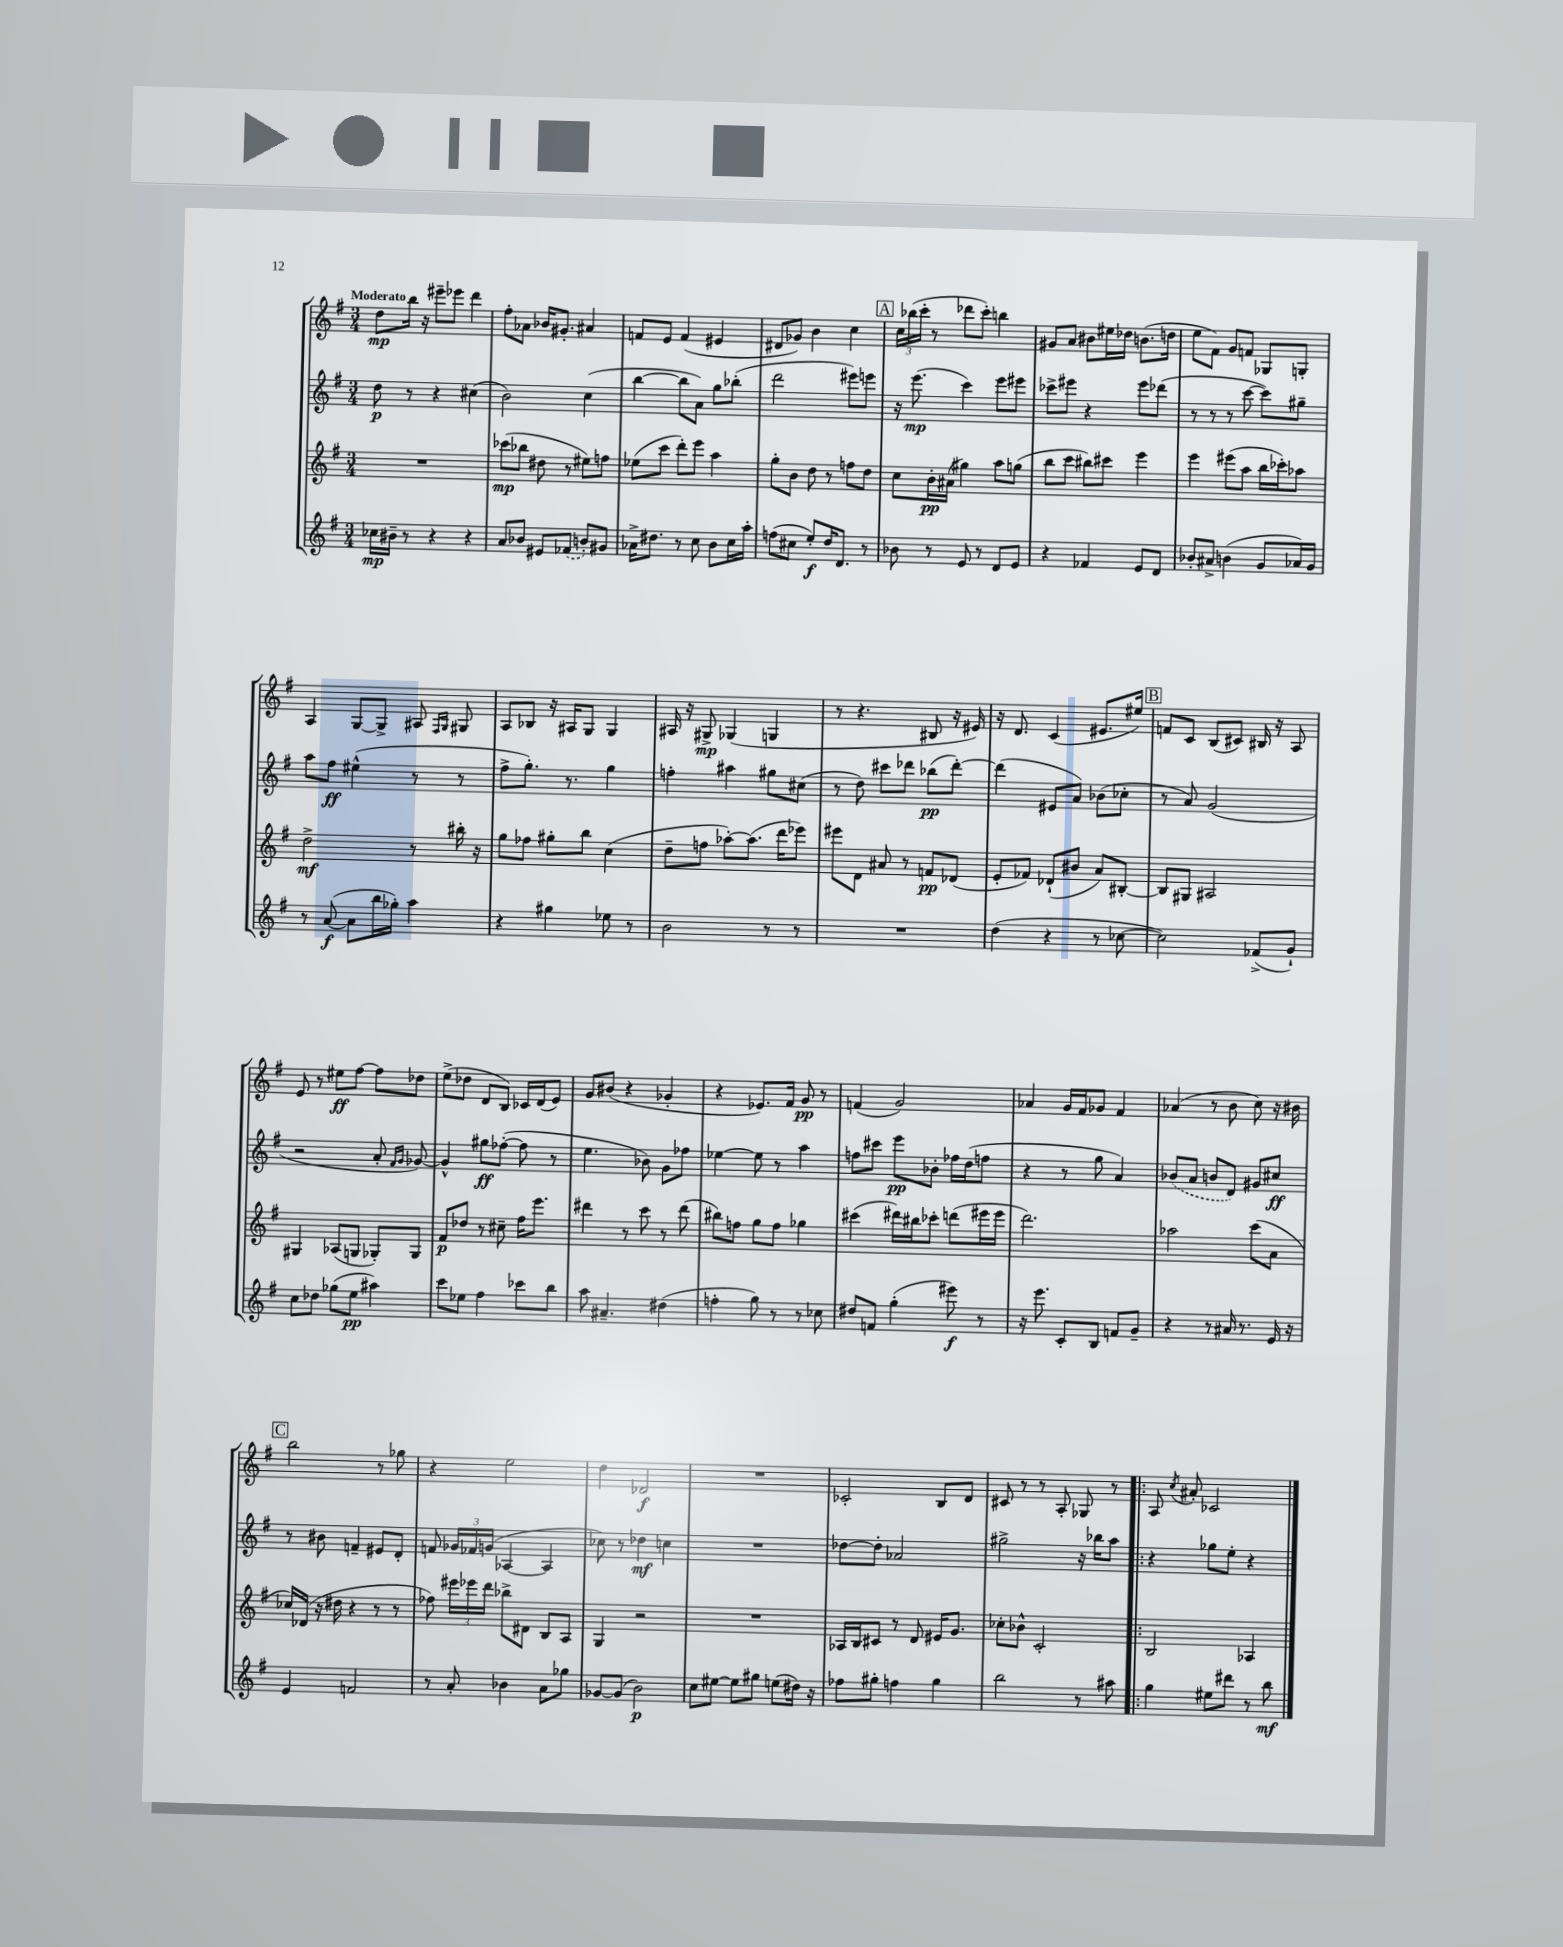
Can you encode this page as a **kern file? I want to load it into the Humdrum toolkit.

**kern	**dynam	**kern	**dynam	**kern	**dynam	**kern	**dynam
*part4	*part4	*part3	*part3	*part2	*part2	*part1	*part1
*staff4	*staff4	*staff3	*staff3	*staff2	*staff2	*staff1	*staff1
*clefG2	*	*clefG2	*	*clefG2	*	*clefG2	*
*k[f#]	*	*k[f#]	*	*k[f#]	*	*k[f#]	*
*M3/4	*	*M3/4	*	*M3/4	*	*M3/4	*
=1	=1	=1	=1	=1	=1	=1	=1
!	!	!	!	!	!	!LO:TX:a:B:t=Moderato	!
16cc-X\LL	mp	2.r	.	8dd\	p	8dd\L	mp
16b#X~\JJ	.	.	.	.	.	.	.
8r	.	.	.	8r	.	16bb\Jk	.
.	.	.	.	.	.	16r	.
4r	.	.	.	4r	.	8eee#X~\L	.
.	.	.	.	.	.	8eee-X\J	.
4r	.	.	.	(4cc#X\	.	4ddd\	.
=2	=2	=2	=2	=2	=2	=2	=2
8a/L	.	(8ccc-X\L	mp	2b\)	.	8ff#'\L	.
8b-X/J	.	8bb-X\J	.	.	.	8a-X\J	.
8e#X/L	.	8dd#X\	.	.	.	16b-X/KL	.
.	.	.	.	.	.	8.g#X'/J	.
(8f-X/J	.	8r	.	.	.	.	.
8bn'/L)	.	8ee#X\L)	.	(4cc\	.	4a#X/	.
8g#X/J	.	8ffn\J	.	.	.	.	.
=3	=3	=3	=3	=3	=3	=3	=3
16a-X^\KL	.	(8ee-X\L	.	[4bb\	.	8fn/L	.
8.dd#X\J	.	.	.	.	.	.	.
.	.	8ccc\J	.	.	.	8e/J	.
8r	.	8ddd'\L)	.	8bb\L]	.	(4f/	.
8cc\	.	8eee\J	.	8a\J)	.	.	.
8b\L	.	4aa\	.	8gg\L	.	4e#X/	.
16cc\L	.	.	.	(8bb-X'\J	.	.	.
16aa'\JJ	.	.	.	.	.	.	.
=4	=4	=4	=4	=4	=4	=4	=4
(8ffn\L	.	8gg'\L	.	2ddd\	.	8d#X/L	.
8cc#X\J	.	8b\J	.	.	.	8g-X/J)	.
8ee'/L)	f	8dd\	.	.	.	4b\	.
16dd/K	.	8r	.	.	.	.	.
8.d/J	.	.	.	.	.	.	.
.	.	8ffn\L	.	8eee#X\L)	.	4cc\	.
8r	.	8dd\J	.	8eeen\J	.	.	.
!!LO:REH:place=s1:t=A
=5	=5	=5	=5	=5	=5	=5	=5
8b-X\	.	8cc\L	.	16r	.	24cc\LL	.
.	.	.	.	.	.	(24bb-X\	.
.	.	.	.	(8.eee\	mp	.	.
.	.	.	.	.	.	24ccc'\JJ	.
8r	.	16b'\L	pp	.	.	8r	.
.	.	(16a#X\JJ	.	.	.	.	.
8e/	.	4gg#X\)	.	4ccc\)	.	8ddd-X\L	.
8r	.	.	.	.	.	8ccc'\J)	.
8d/L	.	8aa\L	.	8eee\L	.	4bbn\	.
8e/J	.	(8ggn\J	.	8eee#X\J	.	.	.
=6	=6	=6	=6	=6	=6	=6	=6
4r	.	8bb\L	.	8ccc-X^\L	.	8g#X/L	.
.	.	8ccc\J	.	8eee#X\J	.	8a/J	.
4f-X/	.	8bb#X\L)	.	4r	.	8b#X\L	.
.	.	8ccc#X\J	.	.	.	16ee#X\L	.
.	.	.	.	.	.	16dd-X\JJ	.
8e/L	.	4eee\	.	8eee#\L	.	(8.bn\L	.
8d/J	.	.	.	(8ddd-X\J	.	.	.
.	.	.	.	.	.	16ddn\Jk	.
=7	=7	=7	=7	=7	=7	=7	=7
8b-X'/L	.	4eee\	.	8r	.	8ee\L	.
8a#X^/J	.	.	.	8r	.	8f#\J)	.
(4bn\	.	(8eee#X\L	.	8r	.	8g/L	.
.	.	8aa\J	.	[8ccc\	.	8fn/J	.
8g/L	.	16bb\LL	.	8ccc\L])	.	8G-X/L	.
.	.	16ccc-X'\J)	.	.	.	.	.
16a-X/L)	.	8aa-X\J	.	8gg#X~\J	.	8Gn'/J	.
16g/JJ	.	.	.	.	.	.	.
!!LO:LB:g=z
=8	=8	=8	=8	=8	=8	=8	=8
8r	.	2dd^\	mf	8aa\L	.	4A/	.
([8a/	f	.	.	8ff#\J	ff	.	.
8a\L]	.	.	.	(4ee#X^^\	.	[8G/L	.
16bb\L	.	.	.	.	.	8G^/J]	.
16gg-X'\JJ)	.	.	.	.	.	.	.
4aa\	.	8r	.	8r	.	8A#X/	.
.	.	.	.	.	.	16qqF#/LL	.
.	.	.	.	.	.	16qqG/JJ	.
.	.	16bb#X'\	.	8r	.	8G#X/	.
.	.	16r	.	.	.	.	.
=9	=9	=9	=9	=9	=9	=9	=9
4r	.	8gg\L	.	8ff#^\L	.	8A/L	.
.	.	8ff-X\J	.	8.gg'\J)	.	8B-X/J	.
4gg#X\	.	8gg#X'\L	.	.	.	16r	.
.	.	.	.	8.r	.	16A#X/KL	.
.	.	8bb\J	.	.	.	8G/J	.
8ee-X\	.	(4cc\	.	4gg\	.	4G/	.
8r	.	.	.	.	.	.	.
=10	=10	=10	=10	=10	=10	=10	=10
2b\	.	8dd~\L	.	4ffn'\	.	16A#X/	.
.	.	.	.	.	.	16r	.
.	.	8ffn\J	.	.	.	8G#X^/	mp
.	.	[8aa-X'\L)	.	4aa#X\	.	(4G-X/	.
.	.	(8.aa-\J]	.	.	.	.	.
8r	.	.	.	8gg#X\L	.	4Gn/	.
.	.	16ddd\KL	.	.	.	.	.
8r	.	8eee-X\J)	.	(8cc#X\J	.	.	.
=11	=11	=11	=11	=11	=11	=11	=11
2.r	.	8eee#X\L	.	8r	.	8r	.
.	.	8d\J	.	8dd\)	.	4.r	.
.	.	8a#X/	.	8ccc#X\L	.	.	.
.	.	8r	.	8ddd-X\J	.	.	.
.	.	8fn/L	pp	(8bb-X\L	pp	8B#X/	.
.	.	(8d-X/J	.	[8ddd-'\J)	.	16r	.
.	.	.	.	.	.	16e#X/)	.
=12	=12	=12	=12	=12	=12	=12	=12
(4dd\	.	8e'/L	.	(4ddd-\]	.	16r	.
.	.	.	.	.	.	8.d/	.
.	.	8f-X/J)	.	.	.	.	.
4r	.	(8d-X`/L	.	8e#X/L	.	(4c/	.
.	.	8b#X/J	.	8a/J)	.	.	.
8r	.	8a/L)	.	(8b-X\L	.	8.e#X/L	.
[8cc-X\	.	[8B#X'/J	.	8cc-X'\J	.	.	.
.	.	.	.	.	.	16ee#X/Jk)	.
!!LO:REH:place=s1:t=B
=13	=13	=13	=13	=13	=13	=13	=13
2cc-\])	.	8B#/L]	.	8r	.	8fn/L	.
.	.	8G#X/J	.	8a/)	.	8c/J	.
.	.	2A#X/	.	(2g/	.	(8B/L	.
.	.	.	.	.	.	8c#X/J)	.
(8f-X^/L	.	.	.	.	.	16B#X/	.
.	.	.	.	.	.	16r	.
8g`/J)	.	.	.	.	.	8A/	.
!!LO:LB:g=z
=14	=14	=14	=14	=14	=14	=14	=14
8cc\L	.	4G#X/	.	2r	.	8e/	.
8dd-X\J	.	.	.	.	.	8r	.
(8gg-X\L	.	(8A-X/L	.	.	.	8ee#X\L	ff
8ee\J	pp	8Gn/J	.	.	.	[8ff#\J	.
4aa#X\)	.	8G-X'/L)	.	8a'/	.	8ff#\L]	.
.	.	.	.	16qqf#/LL	.	.	.
.	.	.	.	16qqg/JJ	.	.	.
.	.	8G-/J	.	[8g-X/)	.	8dd-X\J	.
=15	=15	=15	=15	=15	=15	=15	=15
8ccc\L	.	8f#/L	p	4g-^^/]	.	(8ee^\L	.
8ee-X\J	.	8dd-X/J	.	.	.	8dd-X\J	.
4ff#\	.	8r	.	8gg#X\L	ff	8d/L	.
.	.	8cc#X~\	.	([8ff-X'\J	.	8B/J)	.
8ccc-X\L	.	16ff#\KL	.	8ff-\]	.	16c-X/LL	.
.	.	8.eee\J	.	.	.	(16d/J	.
8bb\J	.	.	.	8r	.	8e/J)	.
=16	=16	=16	=16	=16	=16	=16	=16
8aa\	.	4ddd#X\	.	4.ee\	.	8g/L	.
4.a#X~/	.	.	.	.	.	(8b#X/J	.
.	.	8r	.	.	.	4r	.
.	.	8ccc\	.	8b-X\)	.	.	.
(4dd#X\	.	8r	.	8g\L	.	4g-X'/	.
.	.	(8ddd#\	.	8ff-X\J	.	.	.
=17	=17	=17	=17	=17	=17	=17	=17
4ffn'\	.	8bb#X\L)	.	[4ee-X\	.	4r	.
.	.	8ffn\J	.	.	.	.	.
8gg\)	.	8gg\L	.	8ee-\]	.	8.e-X/L)	.
8r	.	8ff\J	.	8r	.	.	.
.	.	.	.	.	.	16f#/Jk	.
8r	.	4gg-X\	.	4aa\	.	8g/	pp
8cc-X\	.	.	.	.	.	8r	.
=18	=18	=18	=18	=18	=18	=18	=18
8dd#X/L	.	(4ccc#X\	.	8ffn\L	.	(4fn/	.
8fn/J	.	.	.	8ccc#X\J	.	.	.
(4gg'\	.	16ddd#X\LL)	.	8eee\L	pp	2g/)	.
.	.	16bb#X\J	.	.	.	.	.
.	.	8ccc-X'\J	.	8b-X'\J	.	.	.
8eee#X\)	f	(8dddn\L	.	16ff-X\LL	.	.	.
.	.	.	.	(16dd\J	.	.	.
8r	.	16eee#X\L	.	8ffn\J	.	.	.
.	.	16eee#\JJ	.	.	.	.	.
=19	=19	=19	=19	=19	=19	=19	=19
16r	.	2.ddd\)	.	4r	.	4a-X/	.
8.eee\	.	.	.	.	.	.	.
8c'/L	.	.	.	8r	.	16g/LL	.
.	.	.	.	.	.	16f#/J	.
8B/J	.	.	.	8gg\	.	8g-X/J	.
8fn/L	.	.	.	4a/)	.	4f#/	.
8g~/J	.	.	.	.	.	.	.
=20	=20	=20	=20	=20	=20	=20	=20
4r	.	2aa-X\	.	(8b-X/L	.	(4a-X/	.
.	.	.	.	8a/J	.	.	.
8r	.	.	.	8bn/L	.	8r	.
16a#X/	.	.	.	8d/J)	.	8b\	.
8.r	.	.	.	.	.	.	.
.	.	(8ccc\L	.	8g#X/L	.	8cc\)	.
16e/	.	8a\J	.	8cc#X/J	ff	16r	.
16r	.	.	.	.	.	16b#X\	.
!!LO:LB:g=z
!!LO:REH:place=s1:t=C
=21	=21	=21	=21	=21	=21	=21	=21
4e/	.	16cc-X/LL)	.	8r	.	2bb\	.
.	.	(16d-X/JJ	.	.	.	.	.
.	.	16r	.	8b#X\	.	.	.
.	.	16dd#X\	.	.	.	.	.
2fn/	.	4r	.	4fn~/	.	.	.
.	.	8r	.	8e#X/L	.	8r	.
.	.	8r	.	8d'/J	.	8gg-X\	.
=22	=22	=22	=22	=22	=22	=22	=22
8r	.	8ff-X\)	.	8fn/	.	4r	.
8a'/	.	24eee#X\LL	.	24g-X/LL	.	.	.
.	.	24eee-X\	.	24f-X/	.	.	.
.	.	24ddd\JJ	.	(24gn/JJ	.	.	.
4b-X\	.	8bb-X^\L	.	[4A-X/	.	2ee\	.
.	.	8d#X\J	.	.	.	.	.
8a\L	.	8B/L	.	4A-/]	.	.	.
8gg-X\J	.	8A/J	.	.	.	.	.
=23	=23	=23	=23	=23	=23	=23	=23
[8g-X/L	.	4G/	.	8cc-X\)	.	4dd\	.
(8g-/J]	.	.	.	8r	.	.	.
2b\)	p	2r	.	4dd-X\	mf	2d-X/	f
.	.	.	.	4ccn\	.	.	.
=24	=24	=24	=24	=24	=24	=24	=24
8cc\L	.	2.r	.	2.r	.	2.r	.
[8ee#X\J	.	.	.	.	.	.	.
8ee#\L]	.	.	.	.	.	.	.
8gg#X\J	.	.	.	.	.	.	.
(8een\L	.	.	.	.	.	.	.
16dd#X\Jk)	.	.	.	.	.	.	.
16r	.	.	.	.	.	.	.
=25	=25	=25	=25	=25	=25	=25	=25
8ff-X\L	.	16A-X/LL	.	[8dd-X\L	.	2c-X'/	.
.	.	16B/J	.	.	.	.	.
8gg#X'\J	.	8c#X/J	.	8dd-'\J]	.	.	.
4ffn\	.	8r	.	2a-X/	.	.	.
.	.	8d/	.	.	.	.	.
4gg#\	.	16e#X/KL	.	.	.	8B/L	.
.	.	8.g/J	.	.	.	.	.
.	.	.	.	.	.	8d/J	.
=26	=26	=26	=26	=26	=26	=26	=26
2bb\	.	8cc-X'\L	.	2gg#X^\	.	8c#X/	.
.	.	8b-X^^\J	.	.	.	8r	.
.	.	2c'/	.	.	.	8r	.
.	.	.	.	.	.	8A'/	.
8r	.	.	.	16r	.	8G-X/	.
.	.	.	.	16bb-X\KL	.	.	.
8aa#X\	.	.	.	8aa\J	.	8r	.
=27!|:	=27!|:	=27!|:	=27!|:	=27!|:	=27!|:	=27!|:	=27!|:
4gg\	.	2B/	.	4r	.	8A/	.
.	.	.	.	.	.	8qcc/	.
.	.	.	.	.	.	8a#X'/	.
8ee#X\L	.	.	.	8gg-X\L	.	2c-X/	.
8ddd#X\J	.	.	.	8ee'\J	.	.	.
8r	.	4A-X/	.	4r	.	.	.
8bb\	mf	.	.	.	.	.	.
==	==	==	==	==	==	==	==
*-	*-	*-	*-	*-	*-	*-	*-
